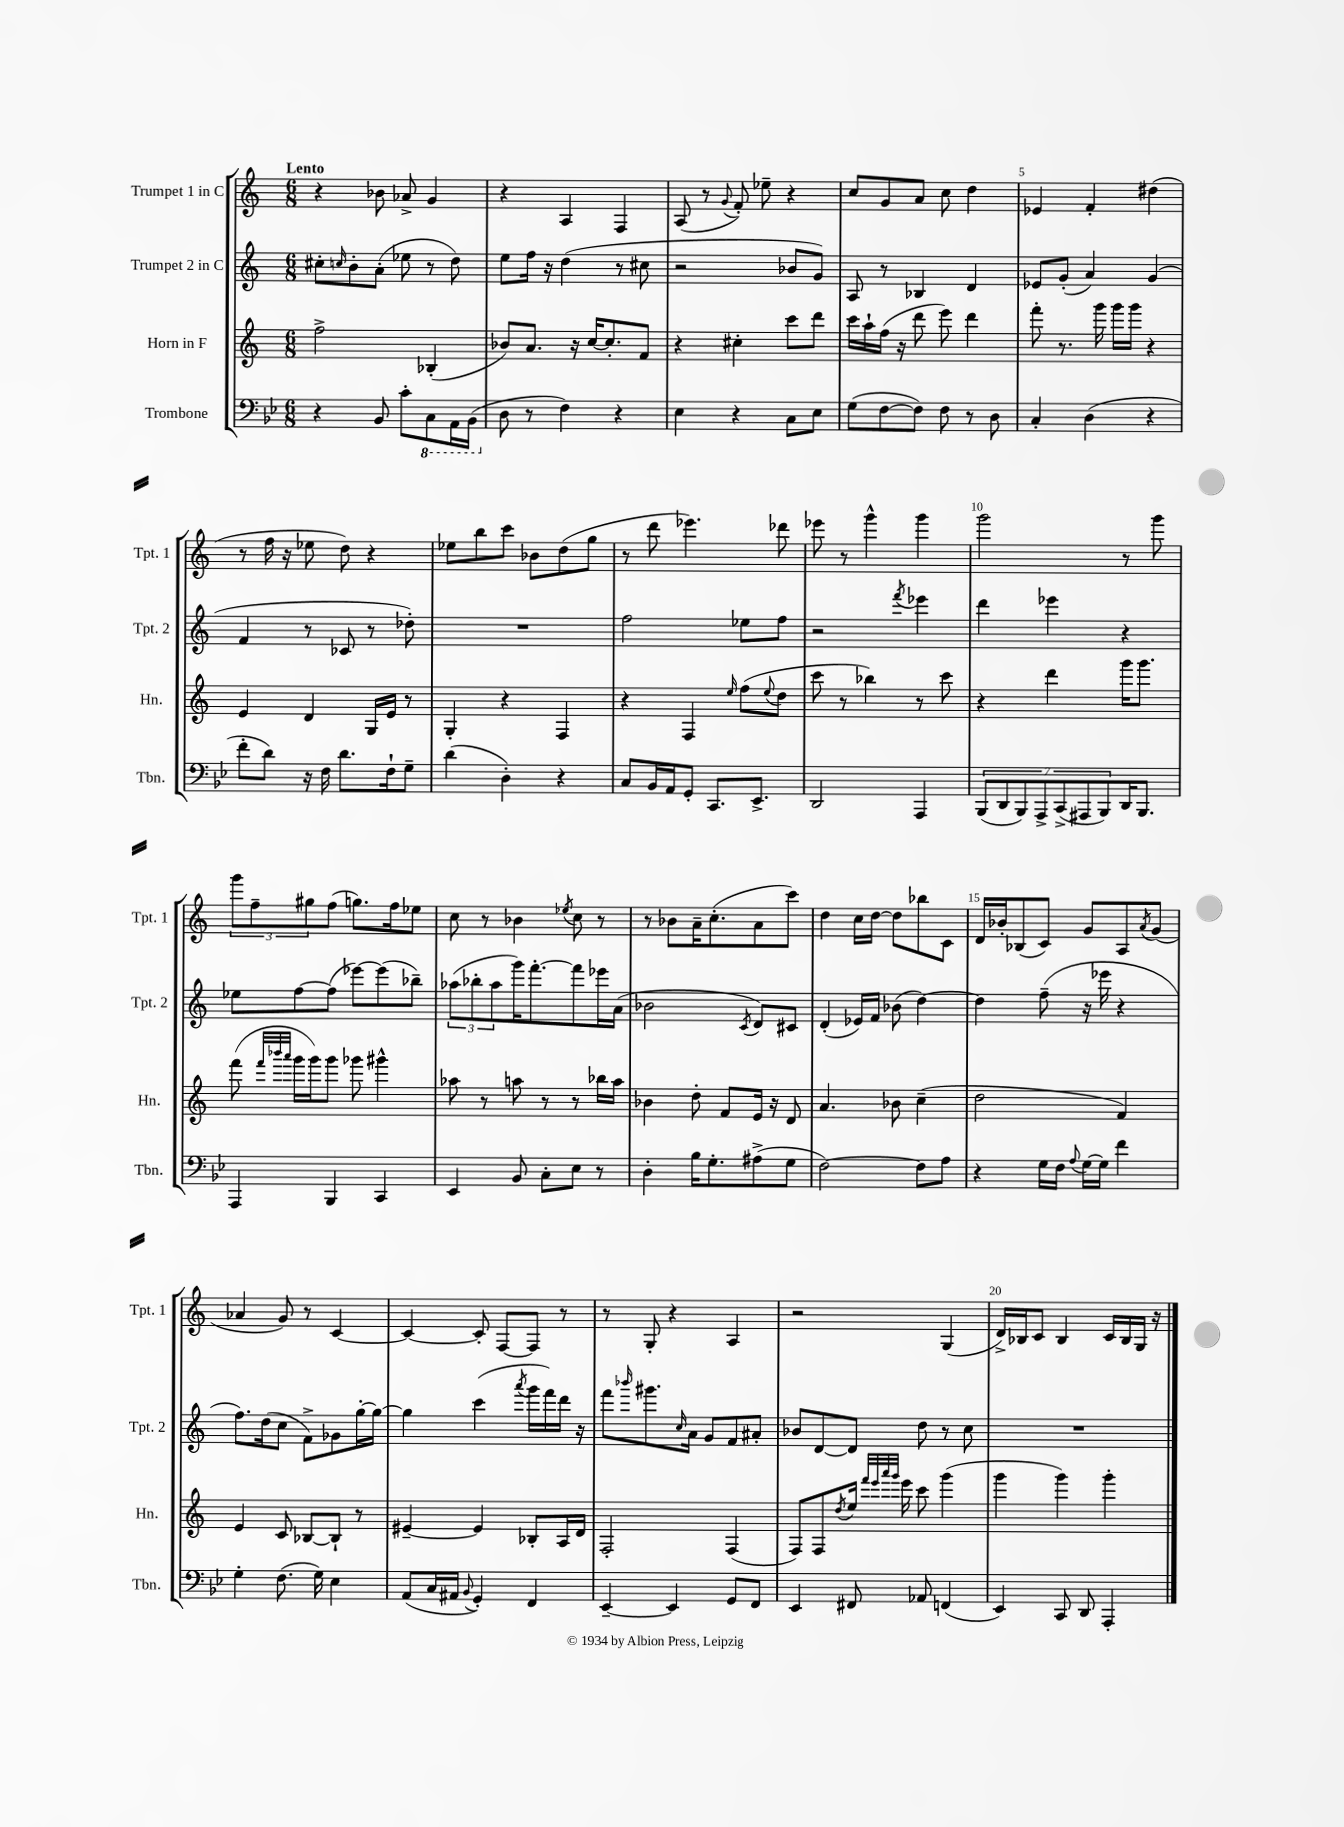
<<
\new StaffGroup <<
\new Staff = "s0" \with { instrumentName = "Trumpet 1 in C" shortInstrumentName = "Tpt. 1" } {
    \clef treble \key c \major \numericTimeSignature \time 6/8 \tempo "Lento"
    r4 bes'8 aes'8-> g'4 |
    r4 a4 f4 |
    a8( r8 \appoggiatura { g'8 } f'8-.) ees''8-- r4 |
    c''8 g'8 a'8 c''8 d''4 |
    ees'4 f'4-. dis''4( |
    r8 f''16 r16 ees''8 d''8) r4 |
    ees''8 b''8 c'''8 bes'8 d''8( g''8 |
    r8 d'''8 ees'''4.) des'''8 |
    ees'''8 r8 g'''4-^ g'''4 |
    g'''2 r8 g'''8 |
    \tuplet 3/2 { g'''8 f''8-- gis''8 } f''8( g''8.) f''16 ees''8 |
    c''8 r8 bes'4 \acciaccatura { ees''8 } c''8 r8 |
    r8 bes'8 a'16-- c''8.-.( a'8 c'''8) |
    d''4 c''16 d''16~ d''8 bes''8 c'8 |
    d'16 bes'16-. bes8( c'8) g'8 a8 \acciaccatura { a'8 } g'8( |
    aes'4 g'8) r8 c'4~ |
    c'4~ c'8-. f8~ f8 r8 |
    r8 g8-. r4 a4 |
    r2 g4( |
    d'16->) bes16 c'8 bes4 c'16 bes16 g16 r16 \bar "|." |
}
\new Staff = "s1" \with { instrumentName = "Trumpet 2 in C" shortInstrumentName = "Tpt. 2" } {
    \clef treble \key c \major \numericTimeSignature \time 6/8
    cis''8-. \grace { c''16 } b'8-. a'8-.( ees''8 r8 d''8) |
    e''8 f''16 r16 d''4( r8 cis''8 |
    r2 bes'8 g'8) |
    a8 r8 bes4 d'4 |
    ees'8 g'8-.( a'4) g'4( |
    f'4 r8 ces'8 r8 des''8-.) |
    R2. |
    f''2 ees''8 f''8 |
    r2 \acciaccatura { f'''8 } ees'''4 |
    d'''4 ees'''4 r4 |
    ees''8 f''8~ f''8( ees'''8~) ees'''8( bes''8--) |
    \tuplet 3/2 { aes''8( bes''8-. aes''8 } g'''16) f'''8.~-. f'''8 ees'''16 a'16( |
    bes'2 \acciaccatura { c'8 } d'8) cis'8 |
    d'4-.( ees'16) f'16 bes'8( d''4~) |
    d''4 f''8--( r16 ees'''16 r4 |
    f''8.) d''16( c''8 f'8->) ges'8 g''16~-. g''16~ |
    g''4 c'''4( \acciaccatura { a'''8 } g'''16 f'''16) d'''16 r16 |
    f'''8 \grace { bes'''16 } gis'''8. \grace { c''16 } a'16 g'8 f'8 ais'8-. |
    bes'8 d'8~ d'8 d''8 r8 c''8 |
    R2. \bar "|." |
}
\new Staff = "s2" \with { instrumentName = "Horn in F" shortInstrumentName = "Hn." } {
    \clef treble \key c \major \numericTimeSignature \time 6/8
    f''2-> bes4-.( |
    bes'8) a'8. r16 c''16~ c''8.-. f'8 |
    r4 cis''4-. c'''8 d'''8 |
    c'''16 a''16-! f''16( r16 d'''8 e'''8) d'''4 |
    f'''8-. r8. g'''16 g'''16 g'''16 r4 |
    e'4 d'4 g16 e'16 r8 |
    g4-. r4 f4 |
    r4 f4 \grace { e''16 } f''8( \appoggiatura { e''8 } d''8 |
    c'''8 r8 bes''4) r8 c'''8 |
    r4 d'''4 g'''16 g'''8. |
    f'''8( \grace { f'''32 bes'''32 a'''32 } g'''16 g'''16) g'''8 ges'''8 gis'''4-^ |
    aes''8 r8 a''8 r8 r8 bes''16 a''16 |
    bes'4 d''8-. f'8 e'16 r16 d'8 |
    a'4. bes'8 c''4--( |
    d''2 f'4) |
    e'4 c'8 bes8~ bes8-! r8 |
    eis'4~-- eis'4 bes8-. a16 d'16 |
    f2-. f4( |
    f8) f8 \acciaccatura { d''8 } e''16 \grace { f'''32 e'''32 a'''32 g'''32 } e'''16 c'''8 g'''4( |
    g'''4 g'''4) g'''4-. \bar "|." |
}
\new Staff = "s3" \with { instrumentName = "Trombone" shortInstrumentName = "Tbn." } {
    \clef bass \key bes \major \numericTimeSignature \time 6/8
    r4 bes,8 c'8-. \ottava #-1 c,8 a,,16 bes,,16( \ottava #0 |
    d8 r8 f4) r4 |
    ees4 r4 c8 ees8 |
    g8( f8~ f8) f8 r8 d8 |
    c4-. d4( r4 |
    f'8-. d'8) r16 f16 d'8. f16-! g8-- |
    d'4( d4-.) r4 |
    c8 bes,16 a,16 g,8-. c,8. ees,8.-> |
    d,2 a,,4 |
    \tuplet 7/4 { bes,,8( d,8 bes,,8) a,,8-> c,8->( ais,,8 bes,,8) } d,16 bes,,8. |
    a,,4 bes,,4 c,4 |
    ees,4 bes,8 c8-. ees8 r8 |
    d4-. bes16 g8.-. ais8->( g8 |
    f2~) f8 a8 |
    r4 g16 f16 \appoggiatura { a8 } g16~ g16 f'4 |
    g4-. f8.( g16) ees4 |
    a,8( c16 ais,16 \appoggiatura { bes,8 } g,4-.) f,4 |
    ees,4~-- ees,4 g,8 f,8 |
    ees,4 fis,8 aes,8 f,4( |
    ees,4) c,8 d,8 a,,4-. \bar "|." |
}
>>
>>
\layout { \context { \Score \override BarNumber.break-visibility = ##(#f #t #t) barNumberVisibility = #(every-nth-bar-number-visible 5) } }
